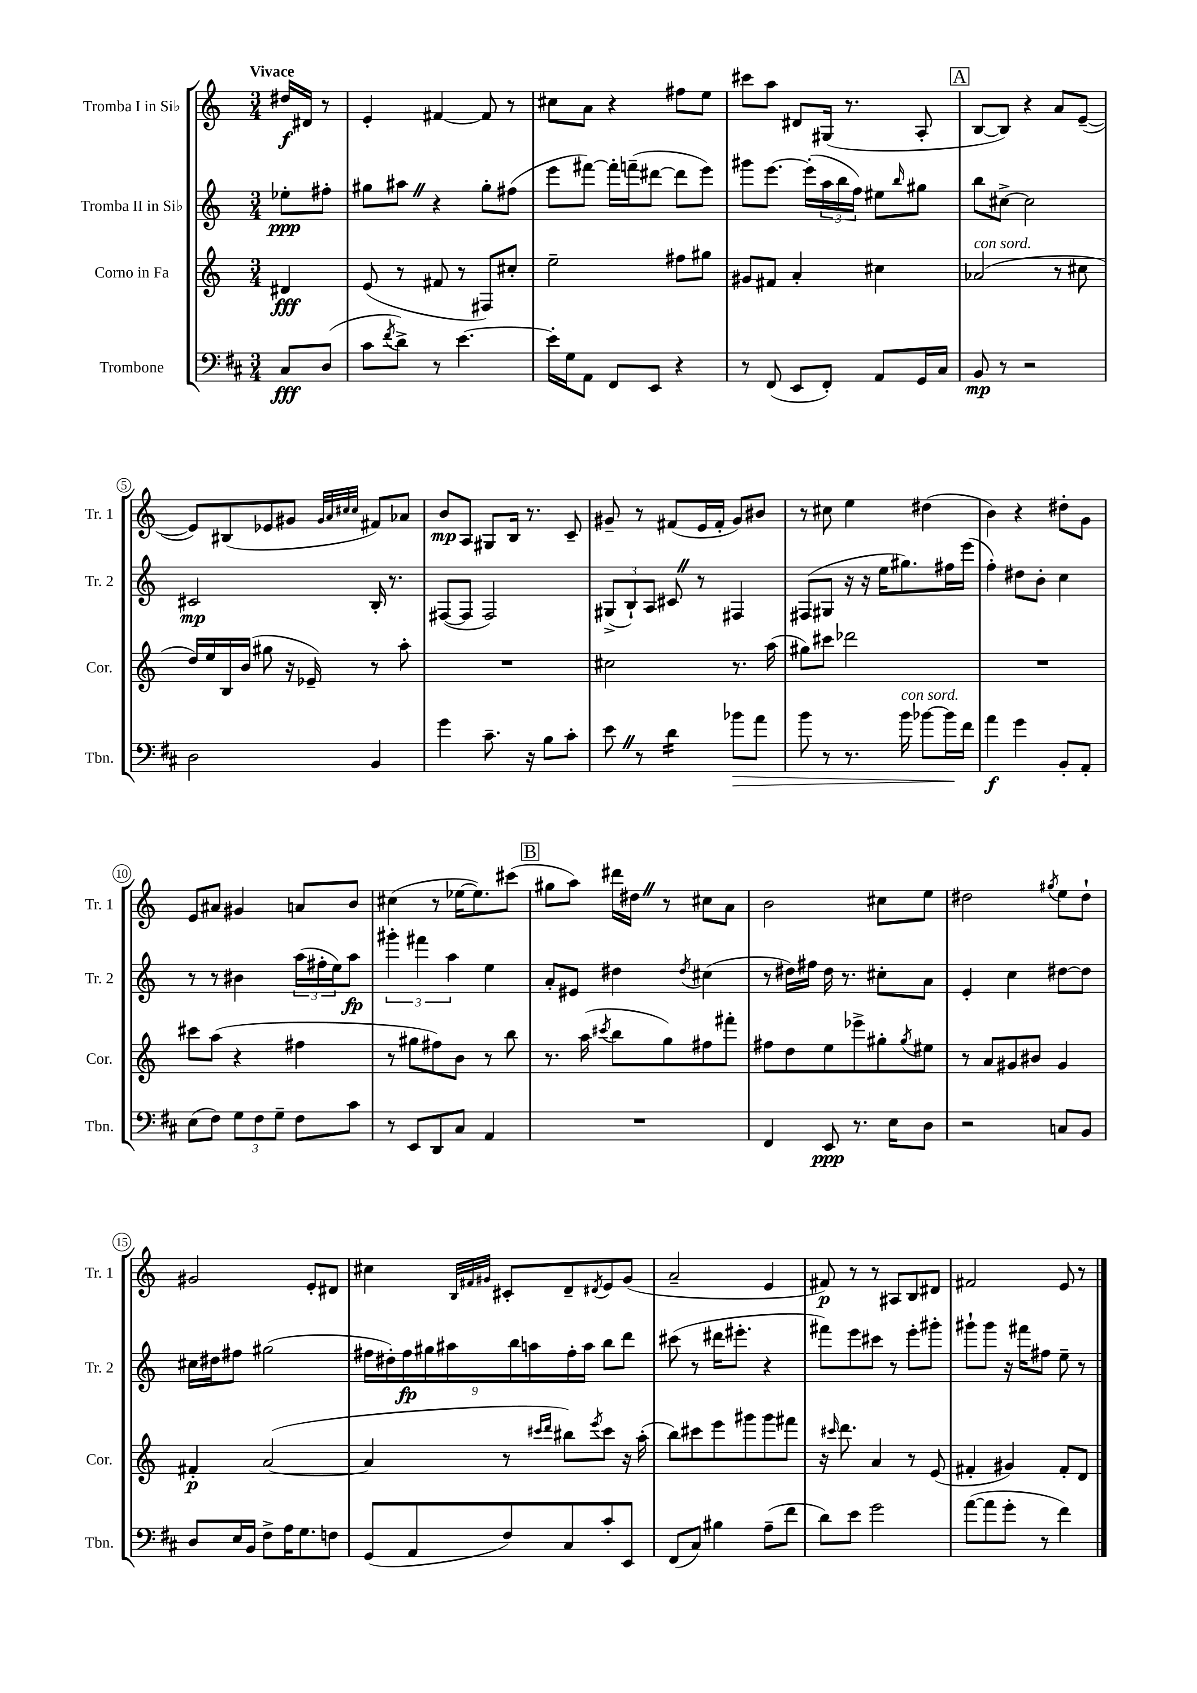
<<
\new StaffGroup <<
\new Staff = "s0" \with { instrumentName = "Tromba I in Sib" shortInstrumentName = "Tr. 1" } {
    \clef treble \key c \major \numericTimeSignature \time 3/4 \partial 4 \tempo "Vivace"
    dis''16\f dis'16 r8 |
    e'4-. fis'4~ fis'8 r8 |
    cis''8 a'8 r4 fis''8 e''8 |
    cis'''8 a''8 dis'8 gis16( r8. a8-. |
    \mark \markup { \box "A" } b8~ b8) r4 a'8 e'8~--( |
    e'8) bis8( ees'8 gis'8 \grace { gis'32 a'32 cis''32 cis''32 } fis'8) aes'8 |
    b'8\mp a8 gis8 b16 r8. c'8-- |
    gis'8-- r8 fis'8( e'16 fis'16-. gis'8) bis'8 |
    r8 cis''8 e''4 dis''4( |
    b'4) r4 dis''8-. g'8 |
    e'8 ais'8 gis'4 a'8 b'8 |
    cis''4( r8 ees''16~ ees''8.) cis'''8( |
    \mark \markup { \box "B" } gis''8 a''8) dis'''16 dis''16 \once \override BreathingSign.text = \markup { \musicglyph "scripts.caesura.straight" } \breathe r8 cis''8 a'8 |
    b'2 cis''8 e''8 |
    dis''2 \acciaccatura { gis''8 } e''8 dis''8-! |
    gis'2 e'8-. dis'8 |
    cis''4 \grace { b32 fis'32 gis'32 } cis'8-. d'8-- \acciaccatura { dis'8 } e'8 gis'8( |
    a'2-- e'4 |
    fis'8\p) r8 r8 ais8 b8 dis'8 |
    fis'2 e'8 r8 \bar "|." |
}
\new Staff = "s1" \with { instrumentName = "Tromba II in Sib" shortInstrumentName = "Tr. 2" } {
    \clef treble \key c \major \numericTimeSignature \time 3/4 \partial 4
    ees''8-.\ppp fis''8-. |
    gis''8 ais''8 \once \override BreathingSign.text = \markup { \musicglyph "scripts.caesura.straight" } \breathe r4 gis''8-. fis''8( |
    e'''8 fis'''8~) fis'''16-. f'''16--( dis'''8~ dis'''8 e'''8) |
    gis'''8 e'''8.~ e'''16-.( \tuplet 3/2 { a''16 b''16 f''16) } eis''8 \grace { b''16 } gis''8 |
    \mark \markup { \box "A" } b''8 cis''8~-> cis''2 |
    cis'2\mp b16-. r8. |
    fis8~( fis8 fis2) |
    \tuplet 3/2 { gis8->( b8-!) a8 } cis'8 \once \override BreathingSign.text = \markup { \musicglyph "scripts.caesura.straight" } \breathe r8 fis4 |
    fis8( gis8 r16 r16 e''16 gis''8.) fis''16 e'''16( |
    f''4-.) dis''8 b'8-. c''4 |
    r8 r8 bis'4 \tuplet 3/2 { a''16( fis''16-. e''16) } a''8\fp |
    \tuplet 3/2 { gis'''4-. fis'''4 a''4 } e''4 |
    \mark \markup { \box "B" } a'8-. eis'8 dis''4 \acciaccatura { dis''8 } cis''4( |
    r8 dis''16) fis''16 dis''16 r8. cis''8-. a'8 |
    e'4-. c''4 dis''8~ dis''8 |
    cis''16 dis''16 fis''8 gis''2( |
    \tuplet 9/8 { fis''16 dis''16-.) fis''16\fp gis''16 ais''16 b''16 a''16 fis''16-. a''16 } b''8 d'''8 |
    cis'''8( r8 dis'''16 eis'''8.-. r4 |
    fis'''8) e'''8 cis'''8 r8 e'''8-. gis'''8-. |
    gis'''8-! gis'''8 r16 fis'''16 fis''8 e''8-- r8 \bar "|." |
}
\new Staff = "s2" \with { instrumentName = "Corno in Fa" shortInstrumentName = "Cor." } {
    \clef treble \key c \major \numericTimeSignature \time 3/4 \partial 4
    dis'4\fff |
    e'8( r8 fis'8 r8 fis8) cis''8-. |
    e''2-- fis''8 gis''8 |
    gis'8 fis'8 a'4-. cis''4 |
    \mark \markup { \box "A" } aes'2^\markup { \italic "con sord." }( r8 cis''8 |
    d''16) e''16 b16 b'16( gis''8 r16 ees'16--) r8 a''8-. |
    R2. |
    cis''2 r8. a''16( |
    gis''8) cis'''8 des'''2 |
    R2. |
    cis'''8 a''8( r4 fis''4 |
    r8 gis''8 fis''8) b'8 r8 b''8 |
    \mark \markup { \box "B" } r8. a''16( \acciaccatura { cis'''8 } b''8 g''8) fis''8 fis'''8-. |
    fis''8 d''8 e''8 ees'''8-> gis''8-. \acciaccatura { gis''8 } eis''8 |
    r8 a'8 gis'8 bis'8 gis'4 |
    fis'4-.\p a'2~( |
    a'4 r8 \grace { cis'''16 d'''16 } bis''8) \acciaccatura { e'''8 } cis'''8 r16 a''16-.( |
    b''8) cis'''8 e'''8 gis'''8 gis'''8 fis'''8 |
    r16 \grace { cis'''16 } d'''8. a'4 r8 e'8( |
    fis'4-. gis'4) fis'8-. d'8 \bar "|." |
}
\new Staff = "s3" \with { instrumentName = "Trombone" shortInstrumentName = "Tbn." } {
    \clef bass \key d \major \numericTimeSignature \time 3/4 \partial 4
    cis8\fff d8( |
    cis'8 \acciaccatura { fis'8 } d'8->) r8 e'4.~ |
    e'16-. g16 a,8 fis,8 e,8 r4 |
    r8 fis,8( e,8 fis,8-.) a,8 g,16 cis16 |
    \mark \markup { \box "A" } b,8\mp r8 r2 |
    d2 b,4 |
    g'4 cis'8.-- r16 b8 cis'8-. |
    e'8 \once \override BreathingSign.text = \markup { \musicglyph "scripts.caesura.straight" } \breathe r8 d'4:16 bes'8\> a'8 |
    b'8 r8 r8. b'16^\markup { \italic "con sord." } bes'8~ bes'16\! fis'16 |
    a'4\f g'4 b,8-. a,8-. |
    e8( fis8) \tuplet 3/2 { g8 fis8 g8-- } fis8 cis'8 |
    r8 e,8 d,8 cis8 a,4 |
    \mark \markup { \box "B" } R2. |
    fis,4 e,8\ppp r8. e16 d8 |
    r2 c8 b,8 |
    d8 e16 b,16 fis8-> a16 g8. f8 |
    g,8( a,8 fis8) cis8 cis'8-. e,8 |
    fis,8( cis8) bis4 a8--( fis'8 |
    d'8) e'8 g'2 |
    a'8~( a'8 g'8-. r8 fis'4) \bar "|." |
}
>>
>>
\layout { \context { \Score \override BarNumber.stencil = #(make-stencil-circler 0.1 0.3 ly:text-interface::print) } }
